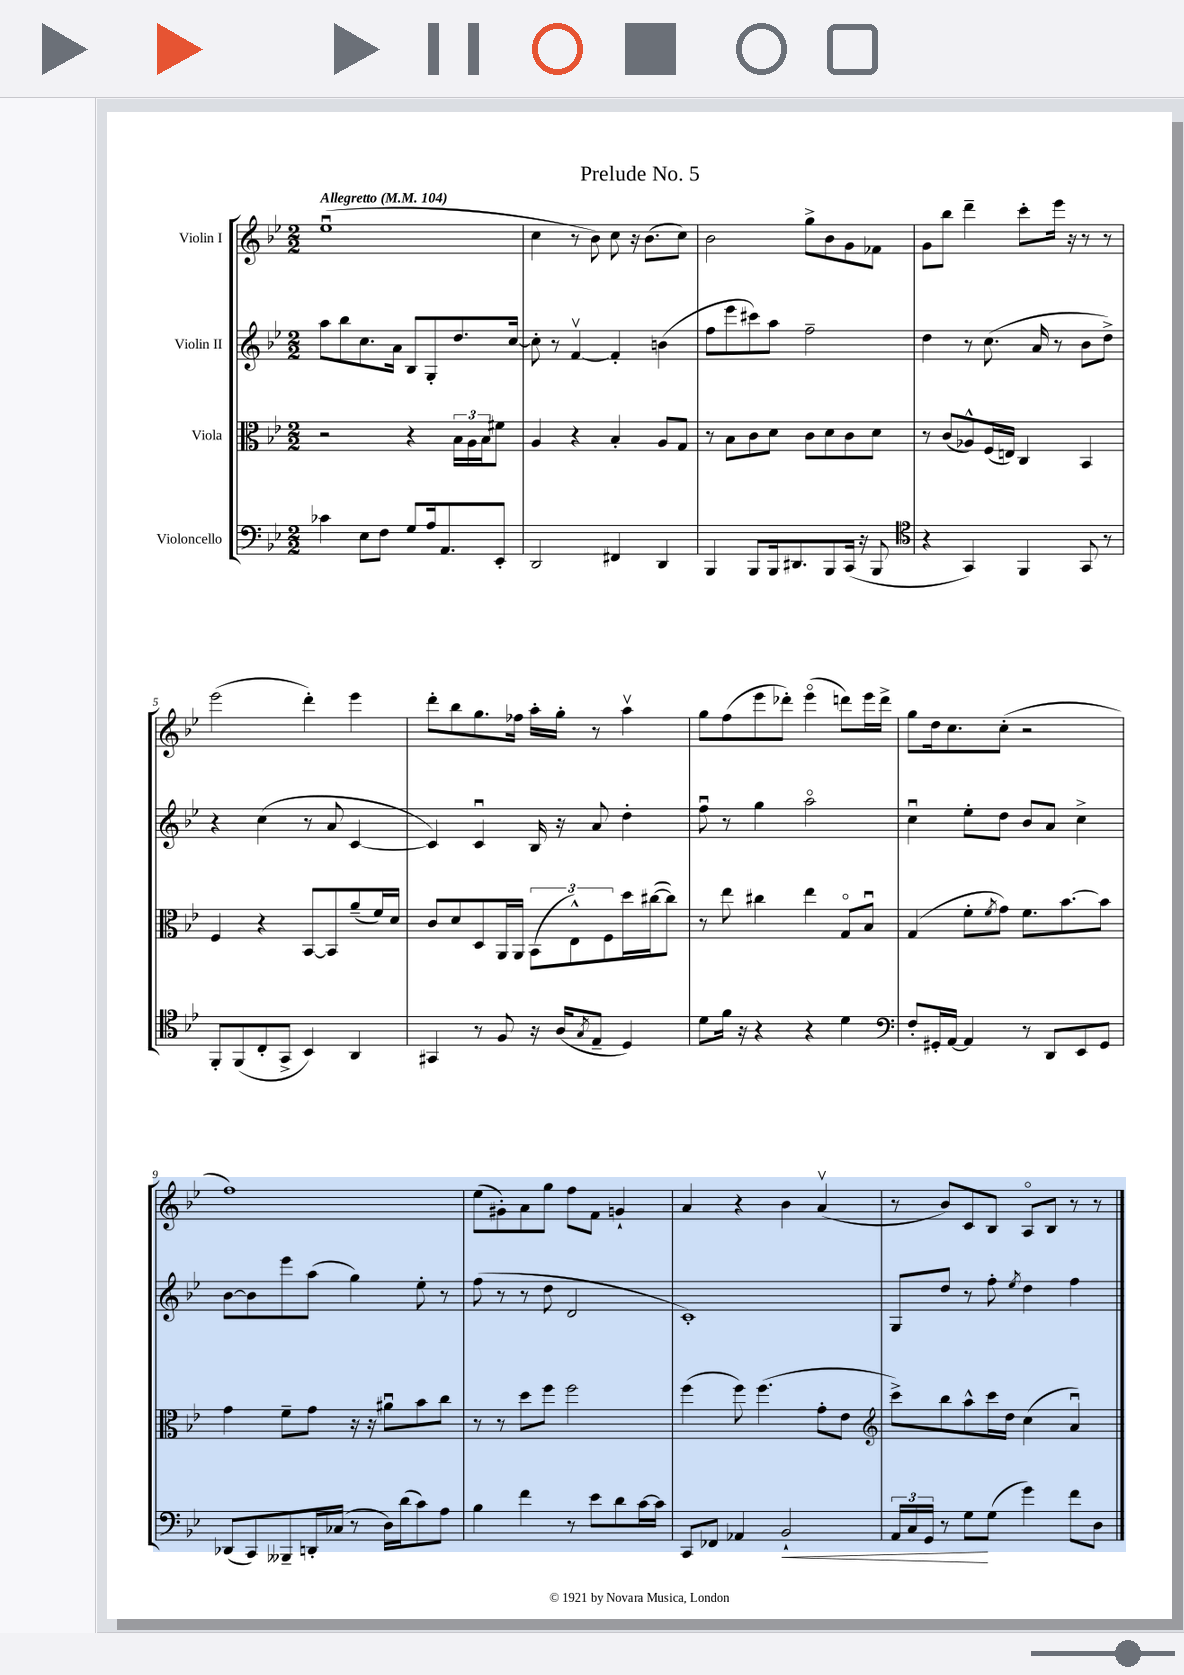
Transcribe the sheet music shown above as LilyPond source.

\header { title = "Prelude No. 5" }
<<
\new StaffGroup <<
\new Staff = "s0" \with { instrumentName = "Violin I" } {
    \clef treble \key bes \major \numericTimeSignature \time 2/2 \tempo "Allegretto" 4 = 104
    ees''1\downbow( |
    c''4 r8 bes'8) c''8 r16 bes'8.( c''8) |
    bes'2 g''8-> bes'8 g'8 fes'8 |
    g'8 bes''8 d'''4-- c'''8-. ees'''16 r16 r8 r8 |
    ees'''2( d'''4-.) ees'''4 |
    d'''8-. bes''8 g''8. fes''16 a''16-. g''16-. r8 a''4\upbow |
    g''8 f''8( ees'''8 des'''8-.) ees'''4\flageolet( d'''8) ees'''16 d'''16-> |
    g''8 d''16 c''8. c''8-.( r2 |
    f''1) |
    ees''8( gis'8-.) a'8 g''8 f''8 f'8 g'4-! |
    a'4 r4 bes'4 a'4\upbow( |
    r8 bes'8) c'8 bes8 a8\flageolet bes8 r8 r8 \bar "|." |
}
\new Staff = "s1" \with { instrumentName = "Violin II" } {
    \clef treble \key bes \major \numericTimeSignature \time 2/2
    a''8 bes''8 c''8. a'16 bes8 g8-. d''8. c''16~ |
    c''8-. r8 f'4~\upbow f'4-. b'4( |
    f''8 ees'''8 cis'''8) a''8 f''2-- |
    d''4 r8 c''8.( a'16 r8 bes'8 d''8->) |
    r4 c''4( r8 a'8 c'4~ |
    c'4) c'4\downbow bes16 r16 a'8 d''4-. |
    f''8\downbow r8 g''4 a''2\flageolet |
    c''4\downbow ees''8-. d''8 bes'8 a'8 c''4-> |
    bes'8~ bes'8 ees'''8 a''8( g''4) ees''8-. r8 |
    f''8( r8 r8 d''8 d'2 |
    c'1-.) |
    g8 d''8 r8 f''8-. \acciaccatura { ees''8 } d''4 f''4 \bar "|." |
}
\new Staff = "s2" \with { instrumentName = "Viola" } {
    \clef alto \key bes \major \numericTimeSignature \time 2/2
    r2 r4 \tuplet 3/2 { bes16 a16 bes16 } fis'8 |
    a4 r4 bes4-. a8 g8 |
    r8 bes8 c'8 d'8 c'8 d'8 c'8 d'8 |
    r8 c'8( aes8-^) f16( e16) c4 bes,4 |
    f4 r4 bes,8~ bes,8 a'8--( f'16) d'16 |
    c'8 d'8 d8 a,16 a,16 \tuplet 3/2 { bes,8( ees8-^) f8 } d''16 cis''16~( cis''8) |
    r8 ees''8 cis''4 ees''4 g8\flageolet bes8\downbow |
    g4( f'8-. \acciaccatura { f'8 } g'8) f'8. bes'8.~ bes'8 |
    g'4 f'8-- g'8 r16 r16 ais'8\downbow bes'8 c''8 |
    r8 r8 d''8 f''8 f''2 |
    f''4( f''8) f''4.( g'8-. ees'8 |
    \clef treble c'''8->) bes''8 a''8-^ c'''16 d''16 c''4( a'4\downbow) \bar "|." |
}
\new Staff = "s3" \with { instrumentName = "Violoncello" } {
    \clef bass \key bes \major \numericTimeSignature \time 2/2
    ces'4 ees8 f8 g8 a16 a,8. ees,8-. |
    d,2 fis,4 d,4 |
    bes,,4 bes,,8 bes,,16 dis,8. bes,,8 c,16( r16 bes,,8 |
    \clef tenor r4 g,4) f,4 g,8 r8 |
    f,8-. f,8( c8-. g,8-> bes,4) a,4 |
    gis,4 r8 f8 r16 a16( \acciaccatura { g8 } ees8-- d4) |
    d'8 f'16 r16 r4 r4 d'4 |
    \clef bass f8-. gis,16-. a,16~ a,4 r8 d,8 ees,8 gis,8 |
    des,8( c,8) beses,,8-- d,16-. ces16( r8 d16) d'16( c'8) a8 |
    bes4 f'4 r8 ees'8 d'8 c'16~ c'16 |
    c,8 fes,8 aes,4 bes,2-!\< |
    \tuplet 3/2 { a,16 c16 g,16 } r8 g8\! g8( g'4) f'8 d8 \bar "|." |
}
>>
>>
